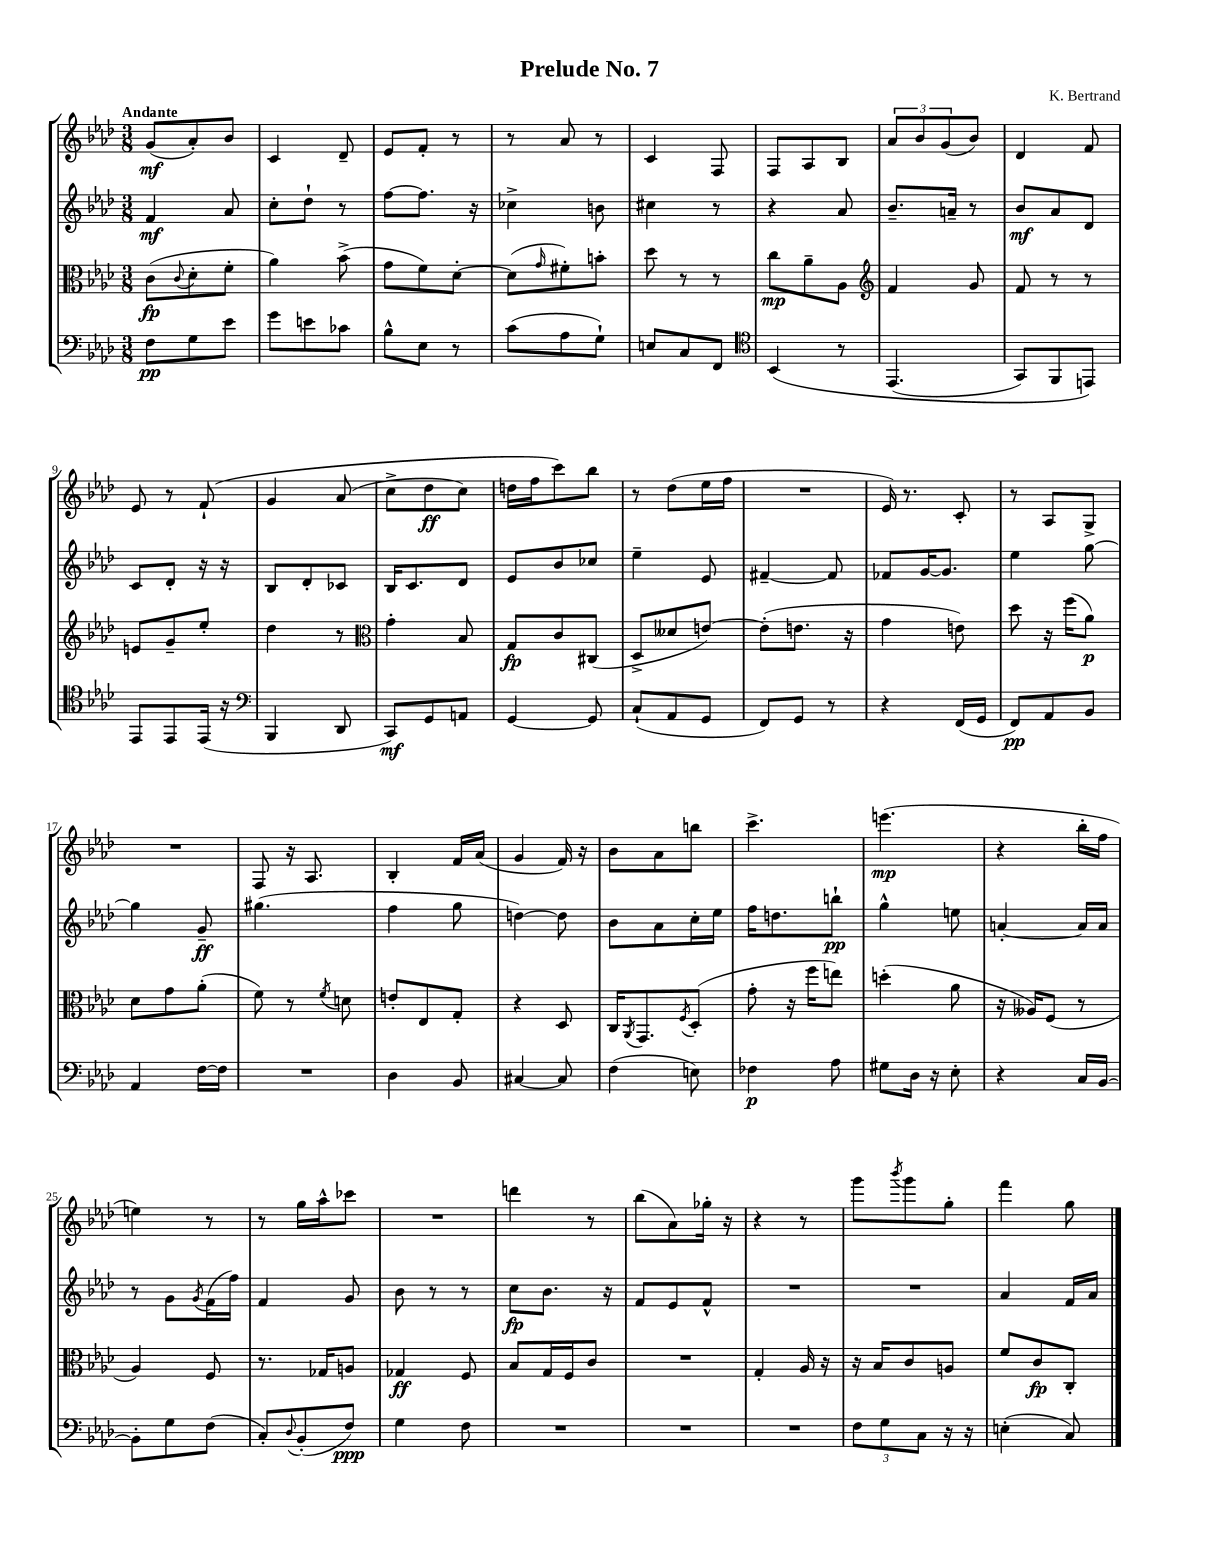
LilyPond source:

\header { title = "Prelude No. 7" composer = "K. Bertrand" }
<<
\new StaffGroup <<
\new Staff = "s0" {
    \clef treble \key aes \major \numericTimeSignature \time 3/8 \tempo "Andante"
    g'8\mf( aes'8-.) bes'8 |
    c'4 des'8-- |
    ees'8 f'8-. r8 |
    r8 aes'8 r8 |
    c'4 f8 |
    f8 aes8 bes8 |
    \tuplet 3/2 { aes'8 bes'8 g'8( } bes'8) |
    des'4 f'8 |
    ees'8 r8 f'8-!\( |
    g'4 aes'8( |
    c''8-> des''8\ff c''8) |
    d''16 f''16 c'''8\) bes''8 |
    r8 des''8( ees''16 f''16 |
    R4. |
    ees'16) r8. c'8-. |
    r8 aes8 g8-> |
    R4. |
    f8 r16 aes8. |
    bes4-. f'16 aes'16( |
    g'4 f'16) r16 |
    bes'8 aes'8 b''8 |
    c'''4.-> |
    e'''4.\mp( |
    r4 bes''16-. f''16 |
    e''4) r8 |
    r8 g''16 aes''16-^ ces'''8 |
    R4. |
    d'''4 r8 |
    bes''8( aes'8) ges''16-. r16 |
    r4 r8 |
    g'''8 \acciaccatura { bes'''8 } g'''8 g''8-. |
    f'''4 g''8 \bar "|." |
}
\new Staff = "s1" {
    \clef treble \key aes \major \numericTimeSignature \time 3/8
    f'4\mf aes'8 |
    c''8-. des''8-! r8 |
    f''8~ f''8. r16 |
    ces''4-> b'8 |
    cis''4 r8 |
    r4 aes'8 |
    bes'8.-- a'16-- r8 |
    bes'8\mf aes'8 des'8 |
    c'8 des'8-. r16 r16 |
    bes8 des'8-. ces'8 |
    bes16 c'8. des'8 |
    ees'8 bes'8 ces''8 |
    ees''4-- ees'8 |
    fis'4~-- fis'8 |
    fes'8 g'16~ g'8. |
    ees''4 g''8~ |
    g''4 g'8--\ff |
    gis''4.( |
    f''4 g''8 |
    d''4~) d''8 |
    bes'8 aes'8 c''16-. ees''16 |
    f''16 d''8. b''8-!\pp |
    g''4-^ e''8 |
    a'4~-. a'16 a'16 |
    r8 g'8 \acciaccatura { g'8 } f'16( f''16) |
    f'4 g'8 |
    bes'8 r8 r8 |
    c''8\fp bes'8. r16 |
    f'8 ees'8 f'8-^ |
    R4. |
    R4. |
    aes'4 f'16 aes'16 \bar "|." |
}
\new Staff = "s2" {
    \clef alto \key aes \major \numericTimeSignature \time 3/8
    c'8\fp( \appoggiatura { c'8 } des'8-. f'8-. |
    aes'4) bes'8->( |
    g'8 f'8) des'8~-. |
    des'8( \grace { g'16 } fis'8-.) b'8-. |
    des''8 r8 r8 |
    c''8\mp aes'8-- aes8 |
    \clef treble f'4 g'8 |
    f'8 r8 r8 |
    e'8 g'8-- ees''8-. |
    des''4 r8 |
    \clef alto g'4-. bes8 |
    g8\fp c'8 cis8( |
    des8-> deses'8 e'8~) |
    e'8-.( e'8. r16 |
    g'4 e'8) |
    des''8 r16 f''16( aes'8\p) |
    des'8 g'8 aes'8-.( |
    f'8) r8 \acciaccatura { f'8 } d'8 |
    e'8-. ees8 g8-. |
    r4 des8 |
    c16 \acciaccatura { aes,8 } g,8. \acciaccatura { f8 } des8-.( |
    g'8-. r16 f''16 e''8) |
    d''4-.( aes'8 |
    r16 aeses16) f8( r8 |
    aes4) f8 |
    r8. ges16 a8 |
    ges4\ff f8 |
    bes8 g16 f16 c'8 |
    R4. |
    g4-. aes16 r16 |
    r16 bes16 c'8 a8 |
    f'8 c'8\fp c8-. \bar "|." |
}
\new Staff = "s3" {
    \clef bass \key aes \major \numericTimeSignature \time 3/8
    f8\pp g8 ees'8 |
    g'8 e'8 ces'8 |
    bes8-^ ees8 r8 |
    c'8( aes8 g8-!) |
    e8 c8 f,8 |
    \clef tenor bes,4\( r8 |
    ees,4.( |
    g,8) f,8 e,8\) |
    ees,8 ees,8 ees,16( r16 |
    \clef bass bes,,4 des,8 |
    c,8\mf) g,8 a,8 |
    g,4~ g,8 |
    c8-!( aes,8 g,8 |
    f,8) g,8 r8 |
    r4 f,16( g,16 |
    f,8\pp) aes,8 bes,8 |
    aes,4 f16~ f16 |
    R4. |
    des4 bes,8 |
    cis4~ cis8 |
    f4( e8) |
    fes4\p aes8 |
    gis8 des16 r16 ees8-. |
    r4 c16 bes,16~ |
    bes,8-. g8 f8( |
    c8-.) \appoggiatura { des8 } bes,8-.( f8\ppp) |
    g4 f8 |
    R4. |
    R4. |
    R4. |
    \tuplet 3/2 { f8 g8 c8 } r16 r16 |
    e4-.( c8) \bar "|." |
}
>>
>>
